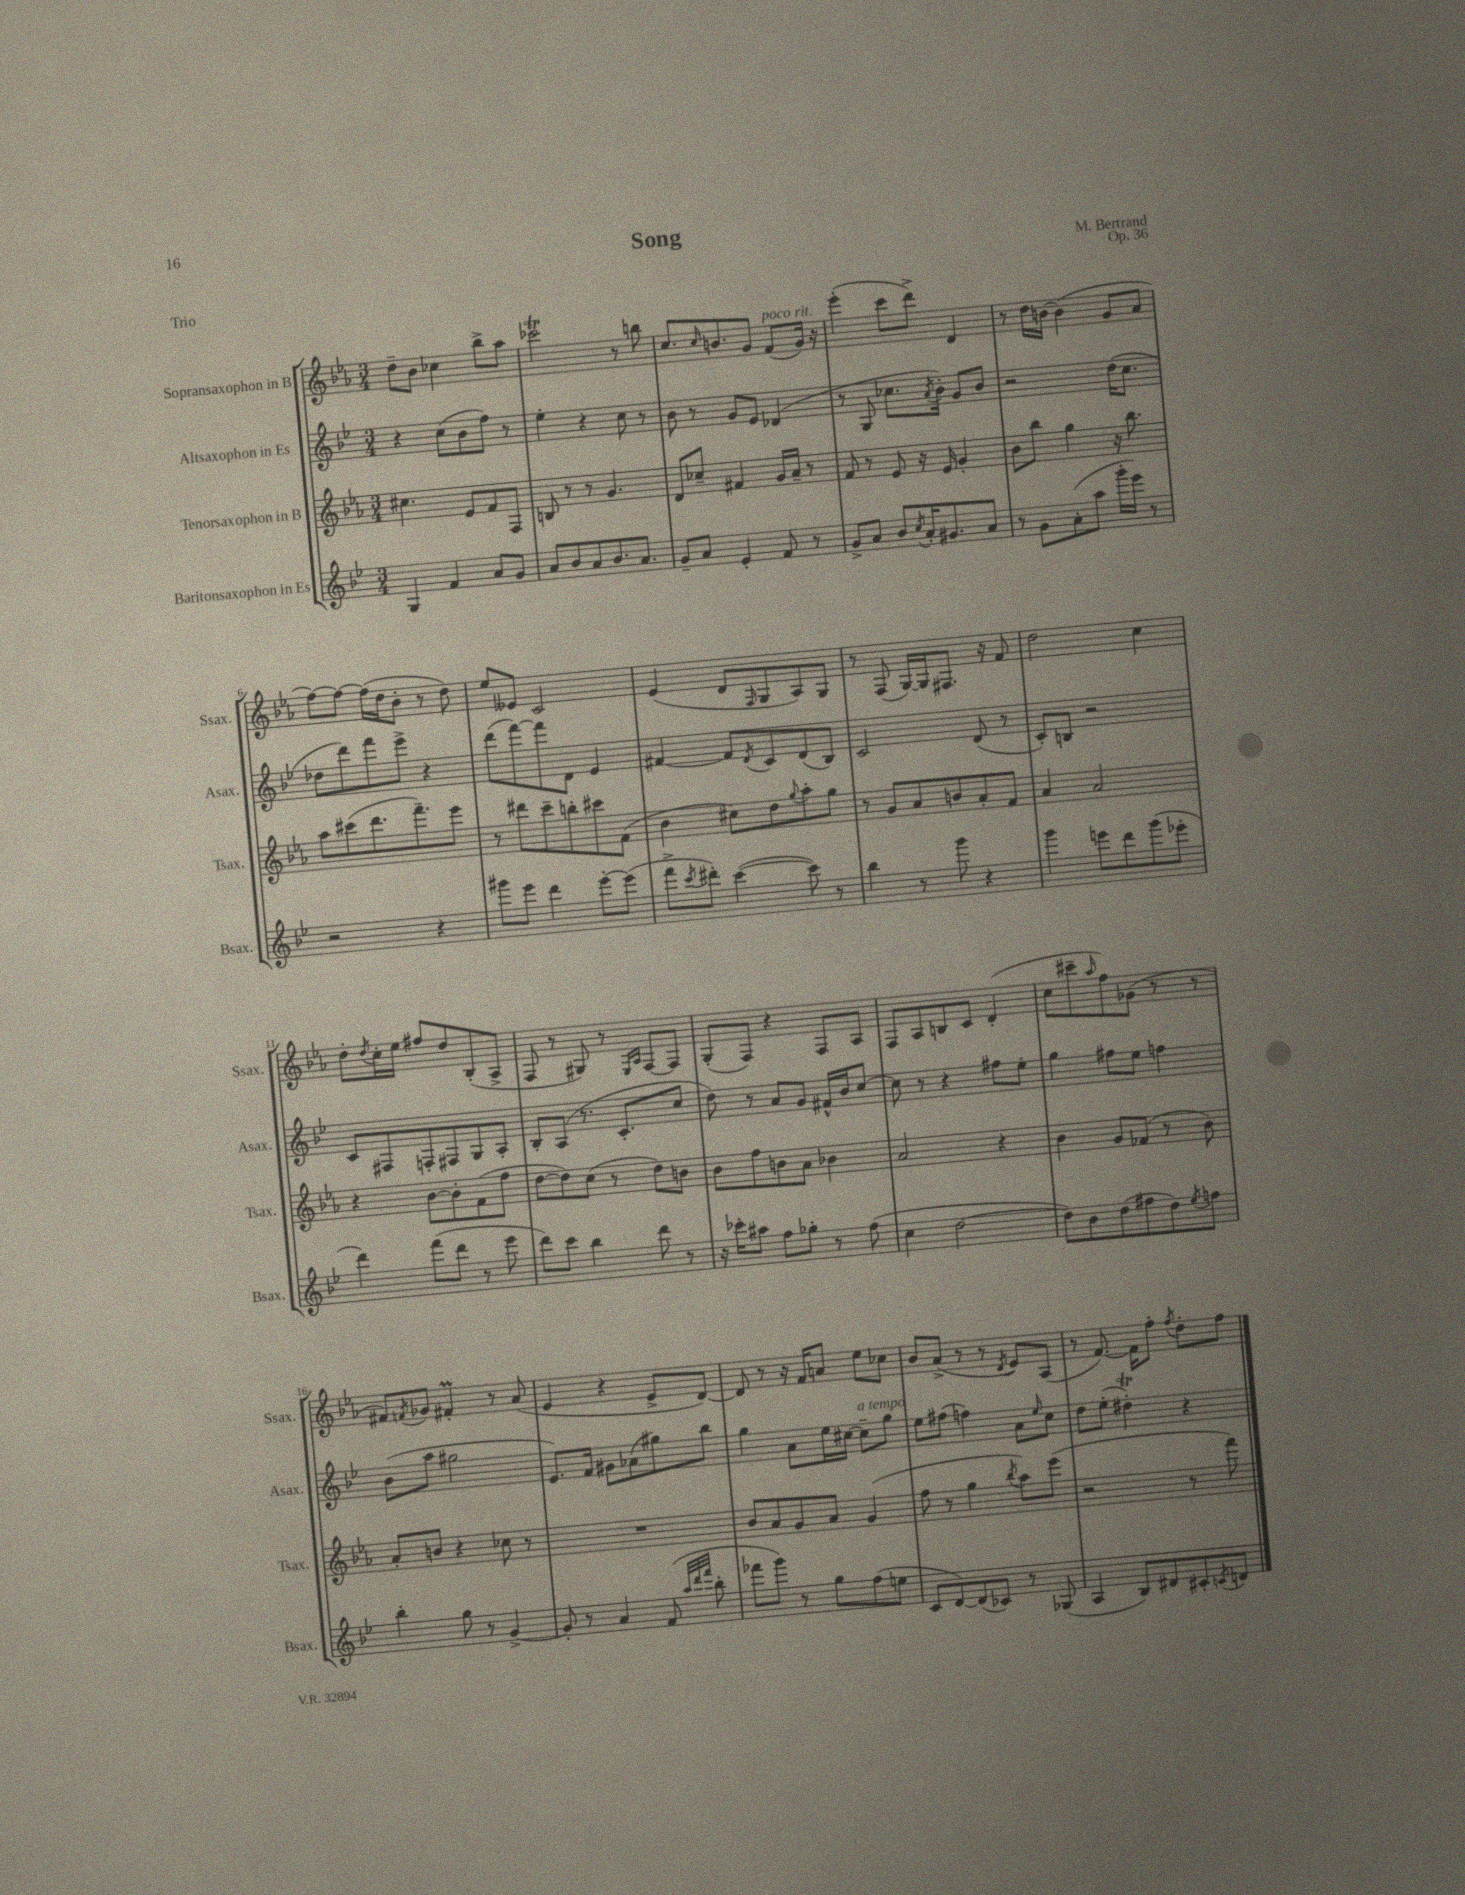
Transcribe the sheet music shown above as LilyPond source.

\header { title = "Song" composer = "M. Bertrand" opus = "Op. 36" piece = "Trio" }
<<
\new StaffGroup <<
\new Staff = "s0" \with { instrumentName = "Sopransaxophon in B" shortInstrumentName = "Ssax." } {
    \clef treble \key ees \major \numericTimeSignature \time 3/4
    d''8-- bes'8 ces''4 bes''8-> aes''8 |
    ces'''2\trill r8 b''8 |
    c''8. \grace { c''16 } b'8. g'8 f'8^\markup { \italic "poco rit." }( g'16) r16 |
    ees'''4-.( c'''8 d'''8->) d'4 |
    r8 d''16 b'16~ b'4( g'8 aes'8 |
    f''8~) f''8~ f''16( d''16 bes'8-. r8 d''8) |
    ees''8 eeses'8 c'2 |
    ees'4( d'8 \grace { f16 } g8 aes8) g8 |
    r8 f8( g16~) g16 fis8. r16 f'8 |
    d''2 c''4 |
    d''8-. \acciaccatura { d''8 } c''16-. ees''16 fis''8 d''8 bes8-.( aes8-> |
    f8 r8 gis8) r8 \grace { ees16 aes16 } f8~ f8 |
    g8-.( f8) r4 f8 aes8 |
    f8 aes8 b8 c'8 d'4-.( |
    c''8 cis'''8-- \grace { aes''16 } f''8) ges'8( r8 r8 |
    fis'8) \acciaccatura { f'8 } ges'8 fis'4-.\prall r8 aes'8( |
    ees'4 r4 ees'8-> d'8~) |
    d'8 r8 r16 f'16 a'8 ees''8 ces''8 |
    bes'8 aes'8->( r8 r8 \acciaccatura { d'8 } ees'8) aes8( |
    r8 f'8.~) f'16 f''8-. \acciaccatura { f''8 } d''8-. f''8 \bar "|." |
}
\new Staff = "s1" \with { instrumentName = "Altsaxophon in Es" shortInstrumentName = "Asax." } {
    \clef treble \key bes \major \numericTimeSignature \time 3/4
    r4 c''8( bes'8 f''8) r8 |
    ees''4-. r4 c''8 r8 |
    bes'8 r8 g'8 ees'8 des'4( |
    r8 g8 ces''8. \acciaccatura { a'8 } bes'16-.) g'8 bes'8 |
    r2 d''16( c''8. |
    des''8 d'''8) f'''8 ees'''8-> r4 |
    d'''8( f'''8~) f'''8 d'8 ees'4 |
    fis'4~ fis'8 \acciaccatura { d'8 } c'8 d'8( bes8) |
    c'2 d'8( r8 |
    c'8-.) b8 r2 |
    c'8 fis8 f8-. fis8 g8 a8-. |
    bes8-. a8( r8. c'8.-. c''8 |
    d''8) r8 a'8 g'8 fis'16-^ bes'16 c''8~ |
    c''8 r8 r4 fis''8 ees''8-. |
    g''4 fis''8 ees''8 f''4 |
    bes'8( a''8 gis''2 |
    ees'8.) f'16 gis'8 aes'8( gis''8) bes''8 |
    g''4 a'8 ees''16 cis''16~ cis''8--^\markup { \italic "a tempo" } g''8 |
    ees''8 fis''8( f''4) a'8 \grace { ees''16 } c''8 |
    d''8 ees''8-.( dis''4-.\trill) r4 \bar "|." |
}
\new Staff = "s2" \with { instrumentName = "Tenorsaxophon in B" shortInstrumentName = "Tsax." } {
    \clef treble \key ees \major \numericTimeSignature \time 3/4
    cis''4. ees'8 f'8 f8 |
    b8 r8 r8 g'4. |
    d'8 ces''8-- fis'4 g'16 aes'16-- r8 |
    f'8 r8 ees'8 r16 ees'16 g'4-. |
    bes'8 bes''8 g''4 r16 bes''8. |
    aes''8 cis'''8( d'''8. f'''8.--) ees'''8 |
    r8 dis'''8 c'''8-- b''8-. cis'''8 f'8( |
    bes'4 cis''8) d''8 \appoggiatura { g''8 } aes''8-. g''8 |
    r8 g'8 aes'8 b'8 aes'8-. f'8 |
    aes'4 aes'2 |
    r4 bes'8~ bes'8-. f'8( f''8 |
    d''8~ d''8) c''8( r8 d''8) b'8 |
    bes'8 f''8 b'8 aes'8 bes'4 |
    aes'2 r4 |
    bes'4 g'8 fes'8( r8 bes'8) |
    aes'8-. b'8 r4 ces''8 r8 |
    R2. |
    bes'8 aes'8 g'8 aes'8 g'4( |
    f''8 r8 g''4 \acciaccatura { bes''8 } aes''8) ees'''8( |
    r2 r8 f'''8) \bar "|." |
}
\new Staff = "s3" \with { instrumentName = "Baritonsaxophon in Es" shortInstrumentName = "Bsax." } {
    \clef treble \key bes \major \numericTimeSignature \time 3/4
    g4 f'4 a'8 g'8 |
    a'8 bes'8 a'8 bes'8. a'8. |
    g'8-- a'8 ees'4-. f'8 r8 |
    g'8-> a'8 bes'8 \acciaccatura { c''8 } a'16-. gis'8. a'8 |
    r8 g'8 a'8-.( a''8 g'''16-. ees'''16) r8 |
    r2 r4 |
    gis'''8 ees'''8 d'''4 ees'''8~-. ees'''8( |
    f'''8-> \acciaccatura { c'''8 } dis'''8-.) c'''4~( c'''8) r8 |
    bes''4 r8 g'''8 r4 |
    g'''4 e'''8 d'''8 g'''8( ees'''8-. |
    d'''4) f'''8( d'''8 r8 ees'''8 |
    d'''8) c'''8 bes''4 d'''8 r8 |
    r16 ces'''16-. ais''8 f''8 ges''8-. r8 f''8( |
    c''4 d''2~ |
    d''8) bes'8 d''8( fis''8 d''8) \acciaccatura { ees''8 } f''8 |
    bes''4-. g''8 r8 g'4~-> |
    g'8-. r8 a'4 f'8( \grace { a''32 d'''32 f'''32 } bes''8-. |
    fes'''8 g'''8) r8 g''8 f''8( e''8 |
    c'8 d'8~) d'8( ces'8) r8 ges8( |
    a4 bes8) dis'8 cis'8-. \acciaccatura { c'8 } d'8 \bar "|." |
}
>>
>>
